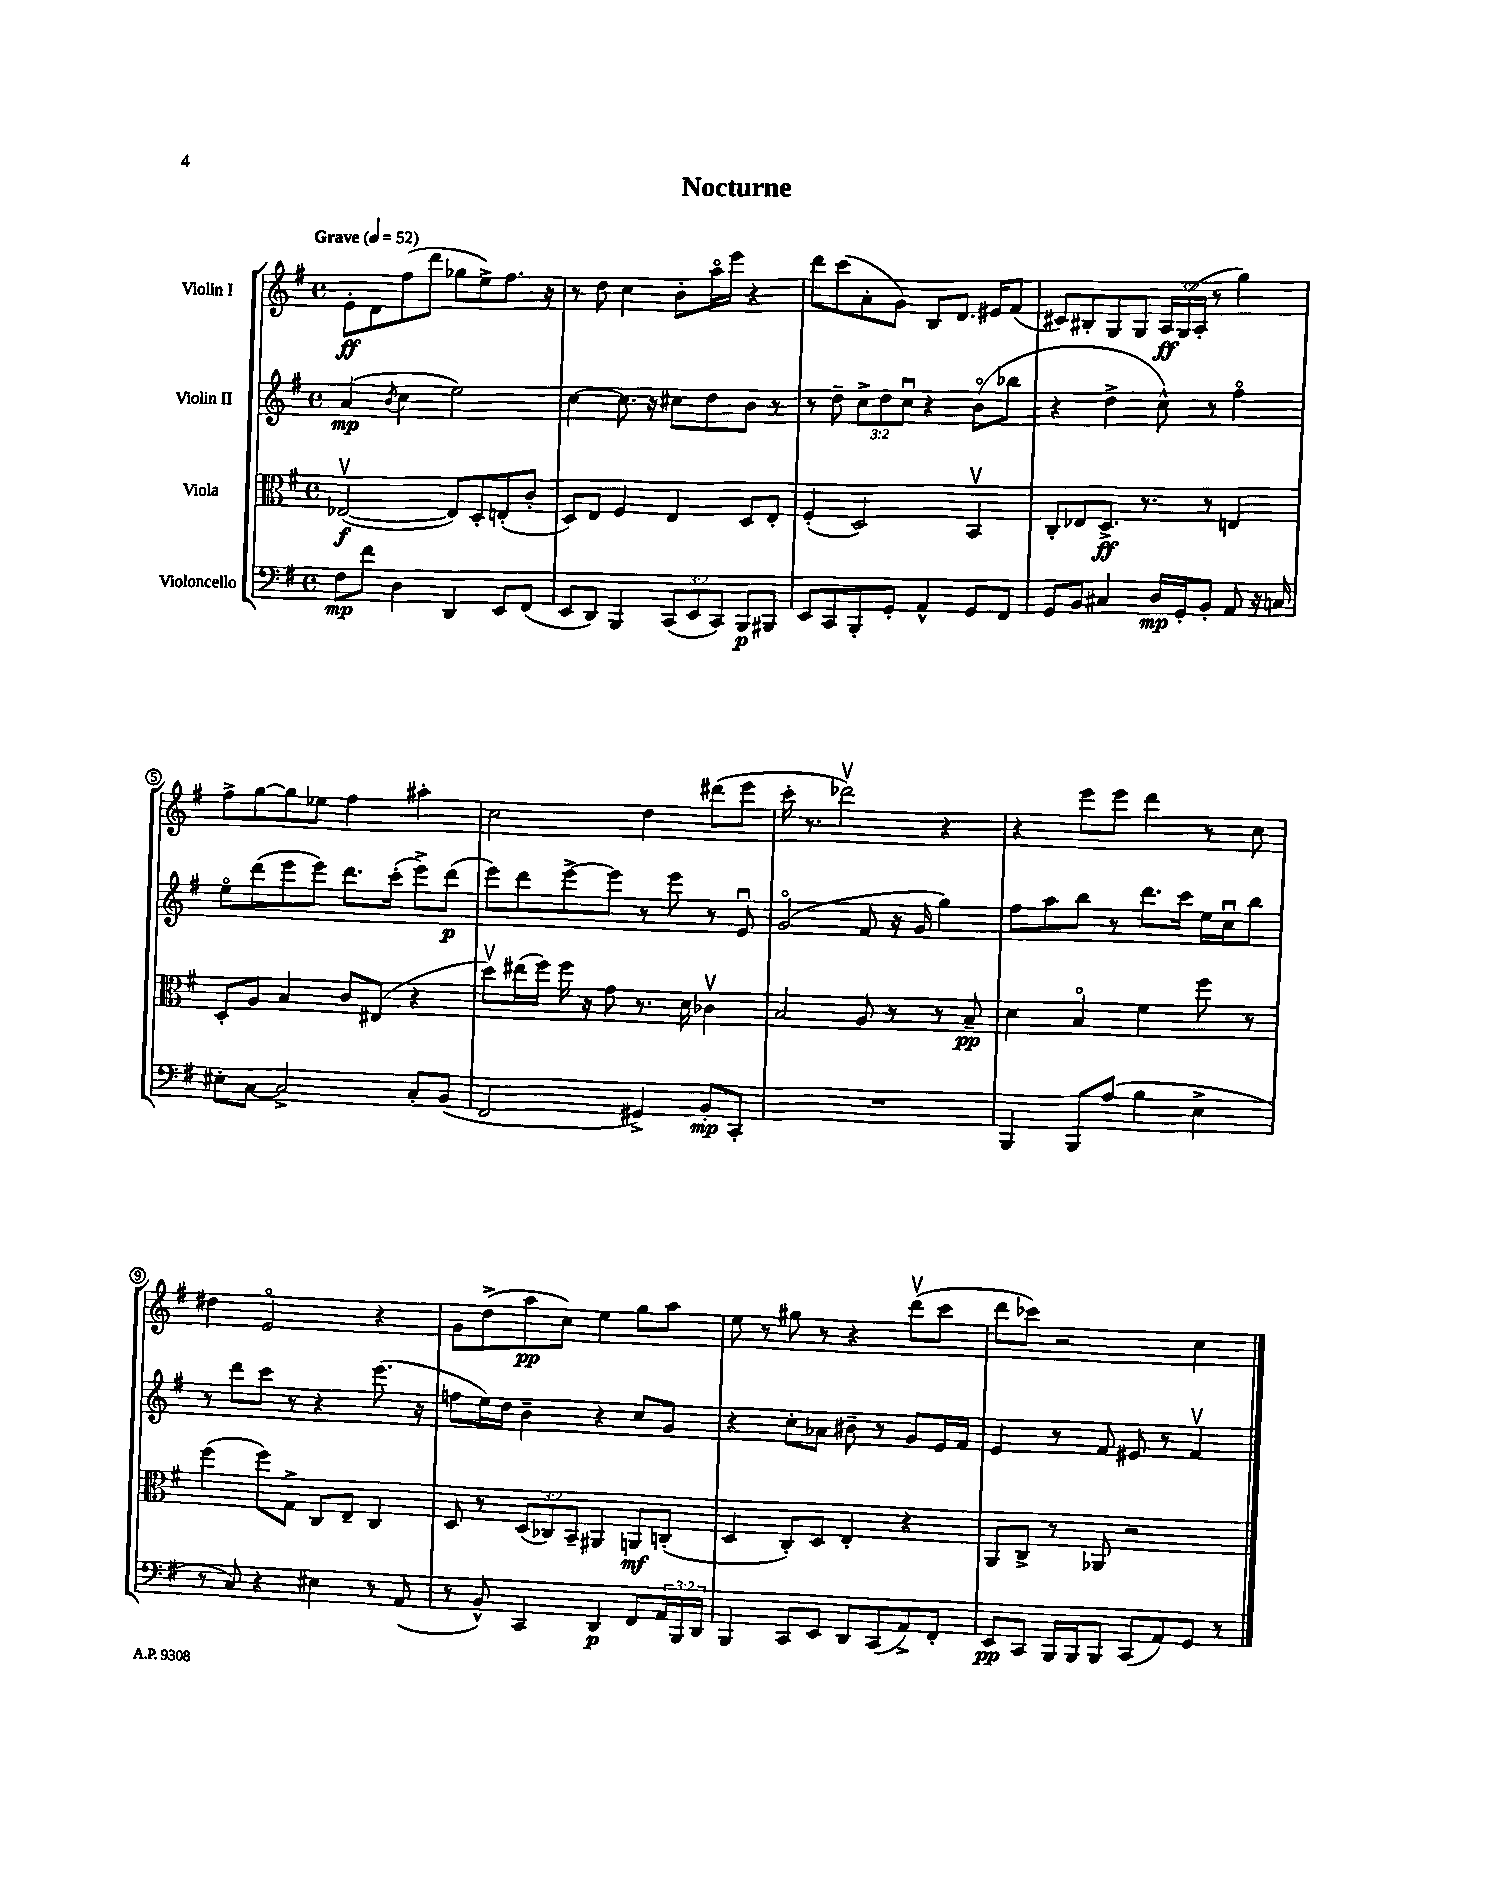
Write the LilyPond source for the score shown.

\header { title = "Nocturne" }
<<
\new StaffGroup <<
\new Staff = "s0" \with { instrumentName = "Violin I" } {
    \clef treble \key g \major \defaultTimeSignature \time 4/4 \override Staff.TupletNumber.text = #tuplet-number::calc-fraction-text \tempo "Grave" 4 = 52
    e'8-.\ff d'8 fis''8( d'''8 ges''8 e''8->) fis''8. r16 |
    r8 d''8 c''4 b'8-. a''16\flageolet e'''16 r4 |
    d'''8 c'''8( a'8-. g'8) b8 d'8. eis'16 fis'8( |
    cis'8) bis8-. g8 g8 \tuplet 3/2 { a16\ff g16( a16-. } r8 g''4) |
    fis''8-> g''8~ g''8 ees''8 fis''4 ais''4-. |
    c''2 d''4 dis'''8( e'''8 |
    c'''16-. r8. des'''2\upbow) r4 |
    r4 e'''8 e'''8 d'''4 r8 c''8 |
    dis''4 e'2\flageolet r4 |
    g'8 d''8->( a''8\pp c''8) e''4 g''8 a''8 |
    e''8 r8 gis''8 r8 r4 d'''8\upbow( c'''8 |
    d'''8 ces'''8) r2 c''4 \bar "|." |
}
\new Staff = "s1" \with { instrumentName = "Violin II" } {
    \clef treble \key g \major \defaultTimeSignature \time 4/4 \override Staff.TupletNumber.text = #tuplet-number::calc-fraction-text
    a'4\mp( \acciaccatura { b'8 } c''4 e''2) |
    c''4~ c''8. r16 cis''8 d''8 b'8 r8 |
    r8 d''8-- \tuplet 3/2 { c''8-> d''8 c''8\downbow } r4 b'8\flageolet( bes''8 |
    r4 d''4-> c''8-^) r8 fis''4\flageolet |
    e''8\flageolet d'''8( e'''8 e'''8) d'''8. c'''16-.( e'''8->) d'''8\p( |
    e'''8) d'''8 e'''8~-> e'''8 r8 e'''8 r8 e'8\downbow |
    g'2\flageolet( fis'8 r16 g'16 g''4) |
    fis''8 a''8 b''8 r8 d'''8. c'''16 e''16 c''16\downbow b''8 |
    r8 d'''8 c'''8 r8 r4 e'''8.( r16 |
    f''8 e''16) d''16 b'4-- r4 c''8 g'8 |
    r4 c''8-. aes'8 bis'8-- r8 g'8 e'16 fis'16 |
    e'4 r8 fis'8 eis'8 r8 fis'4\upbow \bar "|." |
}
\new Staff = "s2" \with { instrumentName = "Viola" } {
    \clef alto \key g \major \defaultTimeSignature \time 4/4 \override Staff.TupletNumber.text = #tuplet-number::calc-fraction-text
    ees2~\upbow\f( ees8) d8-. e8-.( c'8-. |
    d8) e8 fis4 e4 d8 e8-. |
    fis4-.( d2) b,4\upbow |
    c8-. ees8 d8.->\ff r8. r8 e4 |
    d8-. a8 b4 c'8 eis8( r4 |
    d''8\upbow) eis''16( fis''16) fis''16 r16 g'8 r8. d'16 ces'4\upbow |
    b2 a8 r8 r8 b8--\pp |
    d'4 b4\flageolet fis'4 fis''8 r8 |
    fis''4( fis''8) g8-> c8 e8-- c4 |
    d8 r8 \tuplet 3/2 { d8( ces8) b,8-- } ais,4 a,8\mf c8-.( |
    d4 c8-.) d8 e4-. r4 |
    a,8 c8-> r8 aes,8 r2 \bar "|." |
}
\new Staff = "s3" \with { instrumentName = "Violoncello" } {
    \clef bass \key g \major \defaultTimeSignature \time 4/4 \override Staff.TupletNumber.text = #tuplet-number::calc-fraction-text
    fis8\mp fis'8 d4 d,4 e,8 fis,8( |
    e,8 d,8) b,,4 \tuplet 3/2 { c,8( e,8 c,8) } b,,8\p bis,,8 |
    e,8 c,8 b,,8-. g,8-. a,4-^ g,8 fis,8 |
    g,8 b,8 cis4 d16\mp g,16-. b,8-. a,8 r16 c16 |
    eis8-. c8~ c2-> c8-. b,8( |
    fis,2 gis,4->) b,8-.\mp c,8-. |
    R1 |
    b,,4 b,,8 a8( b4 e4-> |
    r8 c8) r4 eis4 r8 a,8( |
    r8 b,8-^) c,4 d,4\p fis,8 \tuplet 3/2 { a,16 b,,16 d,16 } |
    b,,4 c,8 e,8 d,8 c,8( a,8->) fis,8-. |
    e,8\pp c,8 b,,16 b,,16 b,,8 c,8( a,8) g,8 r8 \bar "|." |
}
>>
>>
\layout { \context { \Score \override BarNumber.stencil = #(make-stencil-circler 0.1 0.3 ly:text-interface::print) } }
